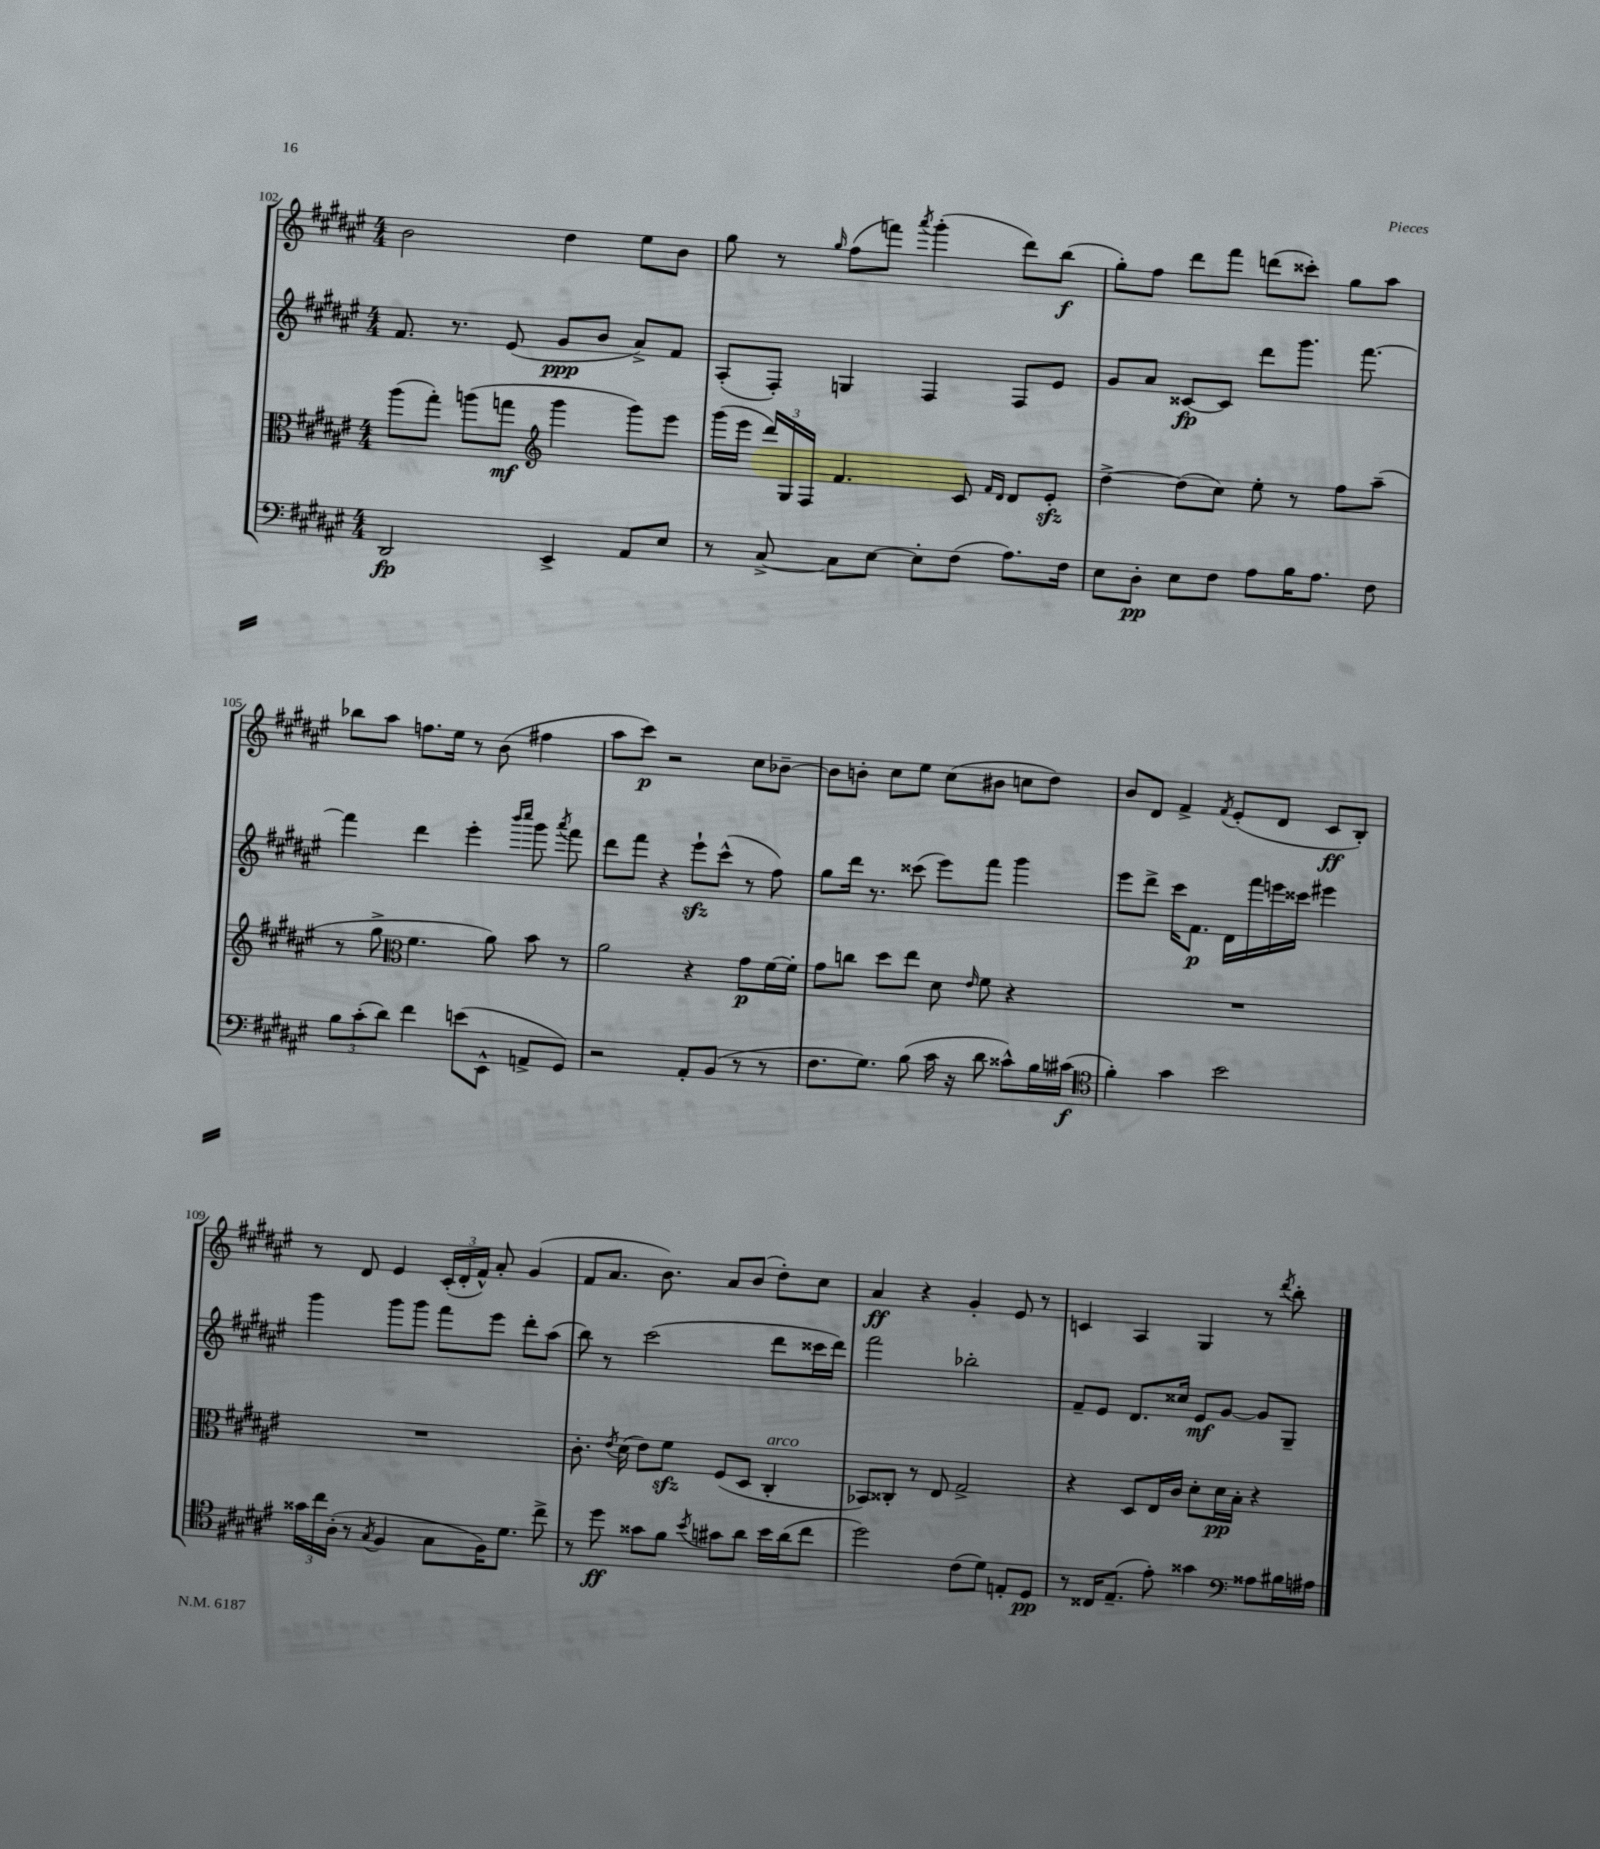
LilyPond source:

<<
\new StaffGroup <<
\new Staff = "s0" {
    \clef treble \key fis \major \numericTimeSignature \time 4/4
    \autoBeamOff b'2 dis''4 eis''8[ b'8] |
    gis''8 r8 \grace { gis''16 } fis''8[( f'''8]) \acciaccatura { ais'''8 } gis'''4-.( dis'''8[) b''8]\f( |
    gis''8[-.) fis''8] dis'''8[ fis'''8] d'''8[( cisis'''8]-.) gis''8[ ais''8] |
    bes''8[ ais''8] f''8.[ eis''16] r8 b'8( fis''4 |
    ais''8[ cis'''8]\p) r2 cis''8[ bes'8]~-- |
    bes'8[ b'8]-. cis''8[ eis''8] cis''8[( bis'8] c''8[ dis''8]) |
    b'8[ dis'8] fis'4-> \acciaccatura { fis'8 } eis'8[-.( dis'8] cis'8[\ff b8]-.) |
    r8 dis'8 eis'4 \tuplet 3/2 { cis'16[-.( dis'16-. fis'16]-^) } ais'8-. gis'4( |
    fis'8[ ais'8.] b'8.) ais'8[ b'8]( dis''8[-.) cis''8] |
    ais'4\ff r4 gis'4-. eis'8 r8 |
    c'4 ais4 gis4 r8 \acciaccatura { dis'''8 } b''8-. \bar "|." |
}
\new Staff = "s1" {
    \clef treble \key fis \major \numericTimeSignature \time 4/4
    \autoBeamOff fis'8. r8. eis'8( gis'8[\ppp b'8] ais'8[->) fis'8] |
    ais8[-.( fis8]-.) g4 fis4 fis8[ eis'8] |
    gis'8[ ais'8] cisis'8[~\fp cisis'8] dis'''8[ gis'''8.] fis'''8.~ |
    fis'''4 dis'''4 eis'''4-. \grace { b'''16[ cis''''16] } gis'''8 \acciaccatura { ais'''8 } fis'''8 |
    dis'''8[ fis'''8] r4 eis'''8[-!\sfz cis'''8]-^( r8 fis''8) |
    gis''8[ dis'''16] r8. cisis'''8( eis'''8[) fis'''8] gis'''4 |
    eis'''8[ dis'''8]-> cis'''16[ fis'8.]\p dis'16[ fis'''16 e'''16 cisis'''16] eis'''4 |
    gis'''4 gis'''8[ gis'''8] fis'''8[ eis'''8] dis'''8[-. ais''8]( |
    b''8) r8 cis'''2( dis'''8[ cisis'''16 dis'''16]) |
    fis'''2 bes''2-. |
    fis'8[-- eis'8] dis'8.[ cisis''16] eis'8[\mf gis'8]~ gis'8[ gis8]-- \bar "|." |
}
\new Staff = "s2" {
    \clef alto \key fis \major \numericTimeSignature \time 4/4
    \autoBeamOff ais''8[( gis''8]-.) a''8[( g''8]\mf \clef treble gis'''4 gis'''8[) eis'''8] |
    gis'''16[( eis'''16] \tuplet 3/2 { dis'''16[) gis16 fis16] } fis'4. cis'8 \grace { fis'16[ dis'16] } dis'8[ eis'8]-.\sfz |
    dis''4~-> dis''8[( cis''8]) eis''8-. r8 fis''8[ ais''8]--( |
    r8 gis''8-> \clef alto fis'4. ais'8) b'8 r8 |
    ais'2 r4 gis'8[\p fis'16~ fis'16]-. |
    gis'8[ c''8] dis''8[ eis''8] dis'8 \grace { eis'16 } fis'8 r4 |
    R1 |
    R1 |
    cis'8.-. \acciaccatura { eis'8 } dis'16( eis'8[) fis'8]\sfz fis8[( dis8] cis4-.^\markup { \italic "arco" } |
    bes,8[) cisis8]-. r8 eis8 gis2-> |
    r4 dis8[ eis16 cis'16] dis'8[-. dis'16\pp b16]-. r4 \bar "|." |
}
\new Staff = "s3" {
    \clef bass \key fis \major \numericTimeSignature \time 4/4
    \autoBeamOff dis,2\fp eis,4-> ais,8[ eis8] |
    r8 cis8~-> cis8[ eis8]~ eis8[-. fis8]( ais8.[) fis16] |
    eis8[ dis8]-.\pp eis8[ fis8] ais8[ b16 ais8.] fis8 |
    \tuplet 3/2 { b8[ cis'8-.( dis'8]) } fis'4 e'8[( eis,8]-^ a,8[-> gis,8]) |
    r2 ais,8[-. b,8]( r8 r8 |
    fis8.[ gis8.]) b8( cis'16 r16 dis'8 cisis'8[-^) b16 cis'16]\f( |
    \clef tenor fis'4-.) gis'4 b'2 |
    \tuplet 3/2 { gisis'16[ cis''16 ais16]-.( } r8 \acciaccatura { gis8 } fis4 gis8[ fis16) dis'8.] cis''8-> |
    r8 dis''8\ff gisis'8[ fis'8] \acciaccatura { b'8 } gis'8[ ais'8] b'16[ ais'16( cis''8] |
    dis''2) cis'8[( dis'8]) e8[-. dis8]\pp |
    r8 cisis16[ eis8.]--( eis'8-.) gisis'4 \clef bass aisis8[ bis16 ais16] \bar "|." |
}
>>
>>
\layout { \context { \Score currentBarNumber = #102 } }
